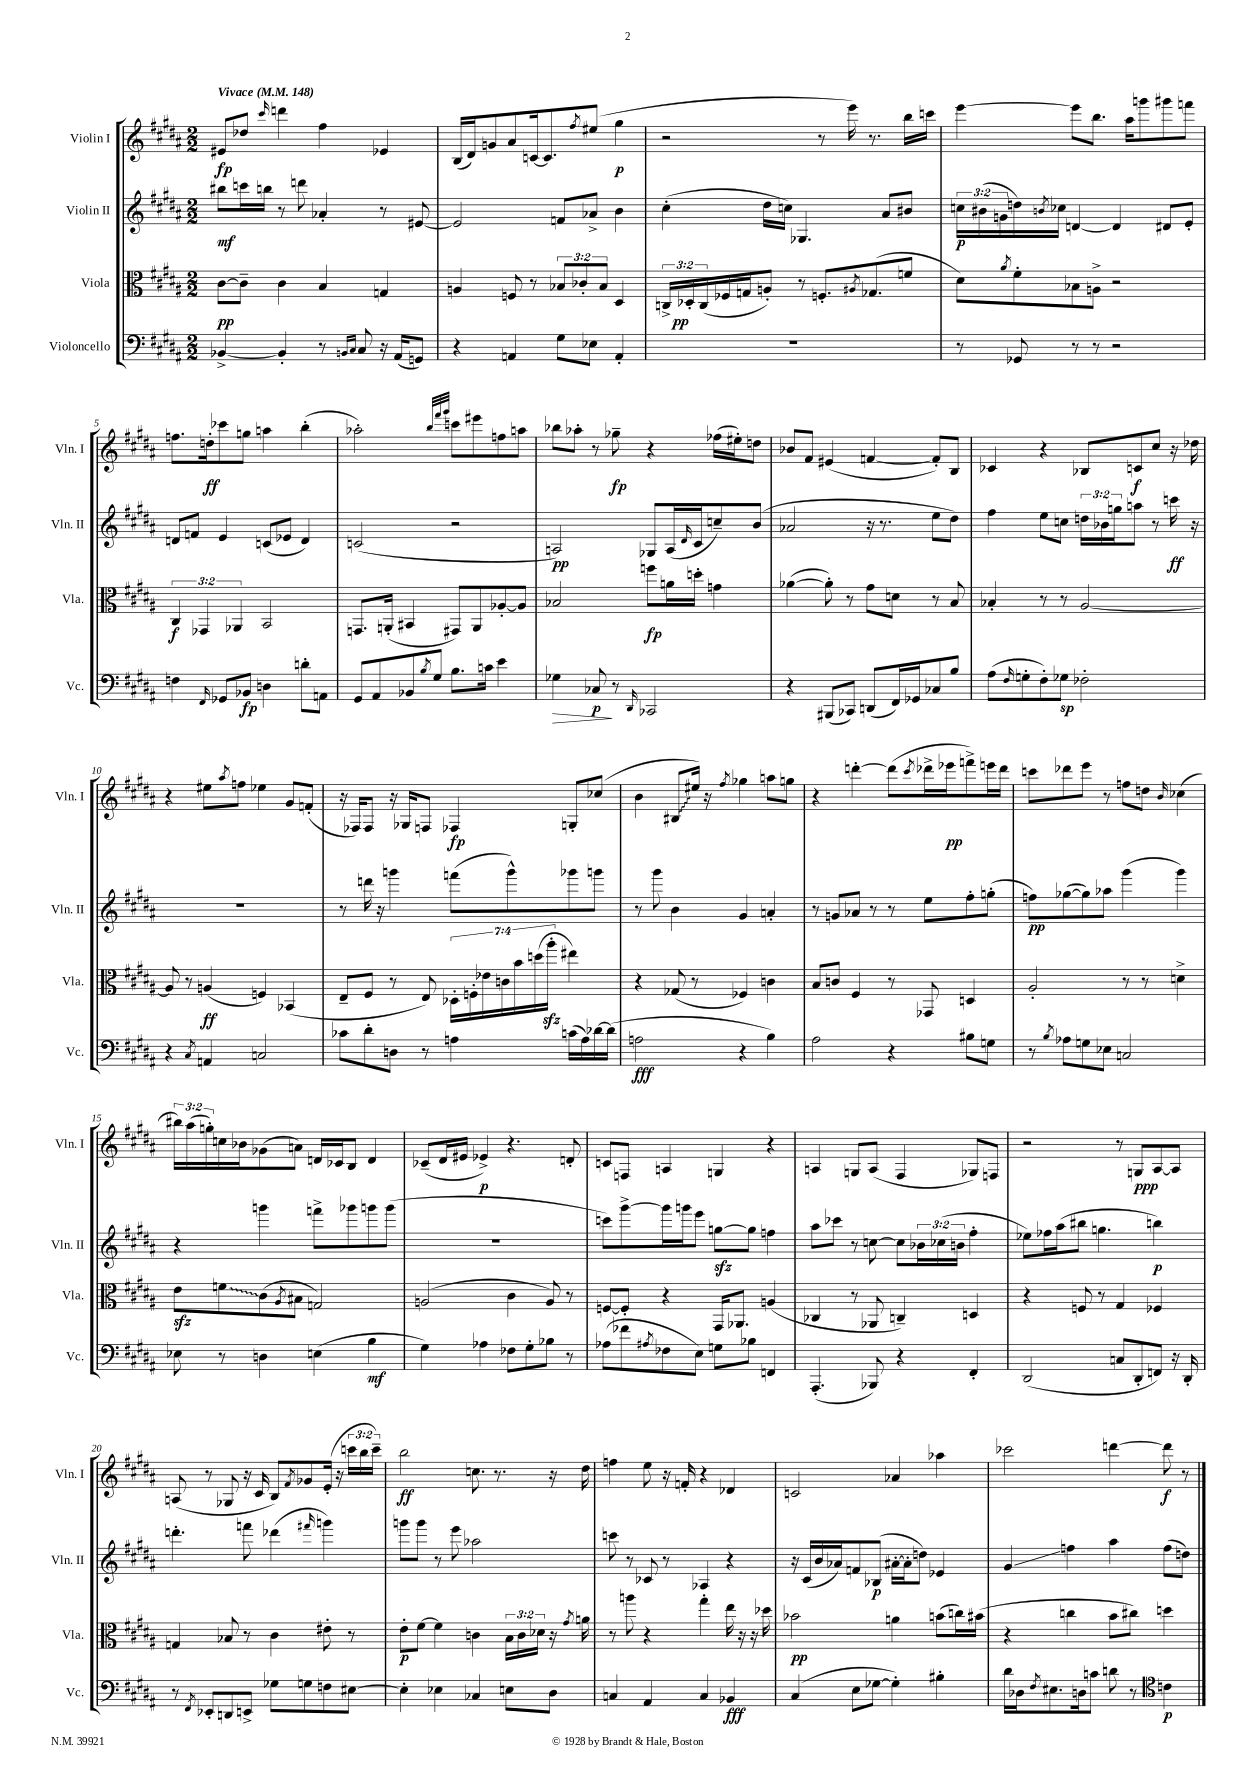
<<
\new StaffGroup <<
\new Staff = "s0" \with { instrumentName = "Violin I" shortInstrumentName = "Vln. I" } {
    \clef treble \key b \major \numericTimeSignature \time 2/2 \override Staff.TupletNumber.text = #tuplet-number::calc-fraction-text \tempo "Vivace" 4 = 148
    eis'8\fp des''8 \grace { cis'''16 } d'''4 fis''4 ees'4 |
    b16( dis'16) g'8 ais'8 c'16~ c'8. \acciaccatura { fis''8 } eis''8( gis''4\p |
    r2 r8 e'''16) r8. b''16 c'''16 |
    e'''4~ e'''8 b''8. ais''16 g'''8 gis'''8 f'''8 |
    f''8. d''16-.\ff ces'''8 g''8 a''4 b''4-.( |
    aes''2-.) \grace { b''32 fis'''32 gis'''32 } c'''8 eis'''8 f''8 a''8 |
    bes''8 aes''8-. r8 ges''8--\fp r4 fes''16( eis''16-.) d''8 |
    bes'8 fis'8 eis'4( f'4~ f'8-.) b8 |
    ces'4 r4 bes8 c'8\f cis''8 r16 des''16 |
    r4 eis''8 \acciaccatura { ais''8 } f''8 ees''4 gis'8 f'8-.( |
    r16 fes16) fes8 r16 ges16 f8 fes4\fp g8-. ces''8( |
    b'4 \once \override Glissando.style = #'zigzag bis8\glissando eis''16) r16 \acciaccatura { fis''8 } ges''4 a''8 g''8 |
    r4 d'''4~-. d'''8( \acciaccatura { cis'''8 } des'''16-> ees'''16\pp f'''8->) e'''16 des'''16 |
    c'''8 des'''8 e'''8 r8 f''8 d''8 \grace { b'16 } ces''4( |
    \tuplet 3/2 { bis''16) ais''16( g''16-.) } c''16 bes'16 ges'8( a'8) d'16 ces'16 b8 d'4 |
    ces'8--( dis'16 eis'16 ees'4->\p) r4. d'8-. |
    c'8 f8 a4 g4 r4 |
    a4 g8 a8( fis4 ges8) f8 |
    r2 r8 g8\ppp ais8~ ais8 |
    a8( r8 ges8 r16 cis'16 b8) \acciaccatura { fis'8 } ges'8 e'16-.( r16 \tuplet 3/2 { c'''16 b''16 c'''16--) } |
    b''2\ff c''8. r8. r16 dis''16 |
    f''4 e''8 r16 f'16-. r4 des'4 |
    c'2 aes'4 aes''4 |
    ces'''2 d'''4~ d'''8\f r8 \bar "|." |
}
\new Staff = "s1" \with { instrumentName = "Violin II" shortInstrumentName = "Vln. II" } {
    \clef treble \key b \major \numericTimeSignature \time 2/2 \override Staff.TupletNumber.text = #tuplet-number::calc-fraction-text
    bis''8\mf c'''16 b''16 r8 d'''8 aes'4-. r8 eis'8~ |
    eis'2 f'8 aes'8-> b'4 |
    cis''4-.( dis''16 c''16) ges4. ais'8 bis'8 |
    \tuplet 3/2 { c''16\p bis'16( g'16 } d''16) \acciaccatura { b'8 } ces''16 d'4~ d'4 dis'8 e'8-. |
    d'8 f'8 e'4 c'8( ees'8 d'4) |
    c'2( r2 |
    a2\pp) ges8 a16( \grace { dis'16 } cis'16 c''8--) b'8( |
    aes'2 r16 r8. e''8 dis''8) |
    fis''4 e''8 c''8 \tuplet 3/2 { d''16 bes'16 g''16 } a''8 r8 c'''16\ff r16 |
    R1 |
    r8 d'''16 r16 g'''4 f'''8( g'''8-^) ges'''8 g'''8 |
    r8 gis'''8 b'4 gis'4 a'4-. |
    r8 g'8 aes'8 r8 r8 e''8 fis''8-. g''8-.( |
    f''8\pp) ges''8~( ges''8) aes''8 gis'''4( gis'''4) |
    r4 g'''4 f'''8-> ges'''8 g'''8 g'''8( |
    R1 |
    c'''8) gis'''8~-> gis'''16 g'''16 e'''8 g''8~\sfz g''8 f''4 |
    ais''8 ces'''8 r8 c''8~ c''8 \tuplet 3/2 { bes'16 ces''16( b'16 } fis''4-. |
    ees''8) fes''16 ais''16( bis''8 g''4. b''4\p) |
    d'''4.-. f'''8 des'''4( \grace { fis'''16 } g'''4) |
    g'''8 g'''8 r8 e'''8 aes''2 |
    c'''8 r8 ces'8 r8 aes4 r4 |
    r16 cis'16( b'16 aes'16) f'8 bes8\p( ais'16~-. ais'16-. d''8) ees'4 |
    gis'4\glissando f''4 ais''4 f''8( d''8) \bar "|." |
}
\new Staff = "s2" \with { instrumentName = "Viola" shortInstrumentName = "Vla." } {
    \clef alto \key b \major \numericTimeSignature \time 2/2 \override Staff.TupletNumber.text = #tuplet-number::calc-fraction-text
    cis'8~\pp cis'8-- cis'4 b4 g4 |
    a4 f8 r8 \tuplet 3/2 { bes8 ces'8-. bes8 } dis4 |
    \tuplet 3/2 { c16-> des16-.\pp c16( } fes16 g16 a8-.) r8 f8.-. \acciaccatura { ais8 } ges8.( f'8 |
    dis'8) \acciaccatura { ais'8 } fis'8-. bes8 a8-> r2 |
    \tuplet 3/2 { cis4\f ges,4 aes,4 } b,2 |
    g,8. a,16-.( bis,4 gis,8) a,8 aes8~-. aes8 |
    bes2 f''8\fp a'16 d''16-. g'4 |
    aes'4~( aes'8-.) r8 gis'8 d'8 r8 b8 |
    bes4-. r8 r8 ais2~ |
    ais8 r8 a4\ff( f4) bes,4( |
    e8-- fis8 r8 e8) \tuplet 7/4 { des16-. f16-. ees'16 c'16 b'16 d''16( ais''16-.\sfz } eis''4) |
    r4 ges8( r8 fes4) c'4 |
    b8 c'8 fis4 r8 ges,8 d4 |
    ais2-. r8 r8 d'4-> |
    e'8\sfz \once \override Glissando.style = #'zigzag f'8\glissando cis'8( \acciaccatura { ais8 } bis8 g2) |
    a2( cis'4 a8) r8 |
    f8~ f8-. r4 gis,16 aes,8. a4( |
    ces4 r8 aes,8 c4--) d4 |
    r4 f8 r8 gis4 fes4 |
    g4 bes8 r8 cis'4 eis'8-. r8 |
    e'8-.\p fis'8~ fis'4 c'4 \tuplet 3/2 { b16 c'16 des'16 } r16 \acciaccatura { gis'8 } a'16 |
    r8 a''8 r4 gis''4-. e''16 r16 r16 des''16 |
    bes'2\pp a'4 b'8( c''16) bis'16( |
    r4 c''4 b'8 cis''8) d''4 \bar "|." |
}
\new Staff = "s3" \with { instrumentName = "Violoncello" shortInstrumentName = "Vc." } {
    \clef bass \key b \major \numericTimeSignature \time 2/2
    bes,4~-> bes,4-. r8 \grace { b,16 cis16 } cis8 r16 ais,16( g,8) |
    r4 a,4 gis8 ees8 a,4-. |
    R1 |
    r8 ges,8 r8 r8 r2 |
    f4 \grace { fis,16 } ges,8 bes,8\fp d4 d'8-. a,8 |
    gis,8 ais,8 bes,8 \acciaccatura { b8 } gis8 b8. c'16 e'4 |
    ges4\> ces8\p\! r8 \grace { dis,16 } ces,2 |
    r4 bis,,8( ces,8) d,8( fis,16) ges,16 ces8 b8 |
    ais8( \grace { fis16 } g8-. fis8-.) ges8\sp fes2-. |
    r4 \acciaccatura { cis8 } a,4 c2 |
    ces'8 dis'8-. d8 r8 a4 c'16( a16) des'16~ des'16( |
    a2\fff r4 b4) |
    ais2 r4 bis8 g8 |
    r8 \acciaccatura { b8 } aes8 g8 ees8 c2 |
    ees8 r8 d4 e4( b4\mf |
    gis4) aes4 fes8 gis8-. bes8 r8 |
    aes8( fes'8 \acciaccatura { ais8 } fes8 e8) g8 bes8 f,4 |
    ais,,4.-.( bes,,8) r4 fis,4-. |
    dis,2( c8 dis,8-. f,8) r16 dis,16-. |
    r8 \acciaccatura { fis,8 } ees,8-. d,8 e,8-> ges8 g8 f8 eis8~ |
    eis4-. ees4 ces4 e8 dis8 |
    c4 ais,4 c4 bes,4\fff |
    cis4( e8 ges8~ ges4-.) bis4-. |
    dis'16 des16 \acciaccatura { fis8 } eis8. d16 c'8 d'8 r8 \clef tenor c'4\p \bar "|." |
}
>>
>>
